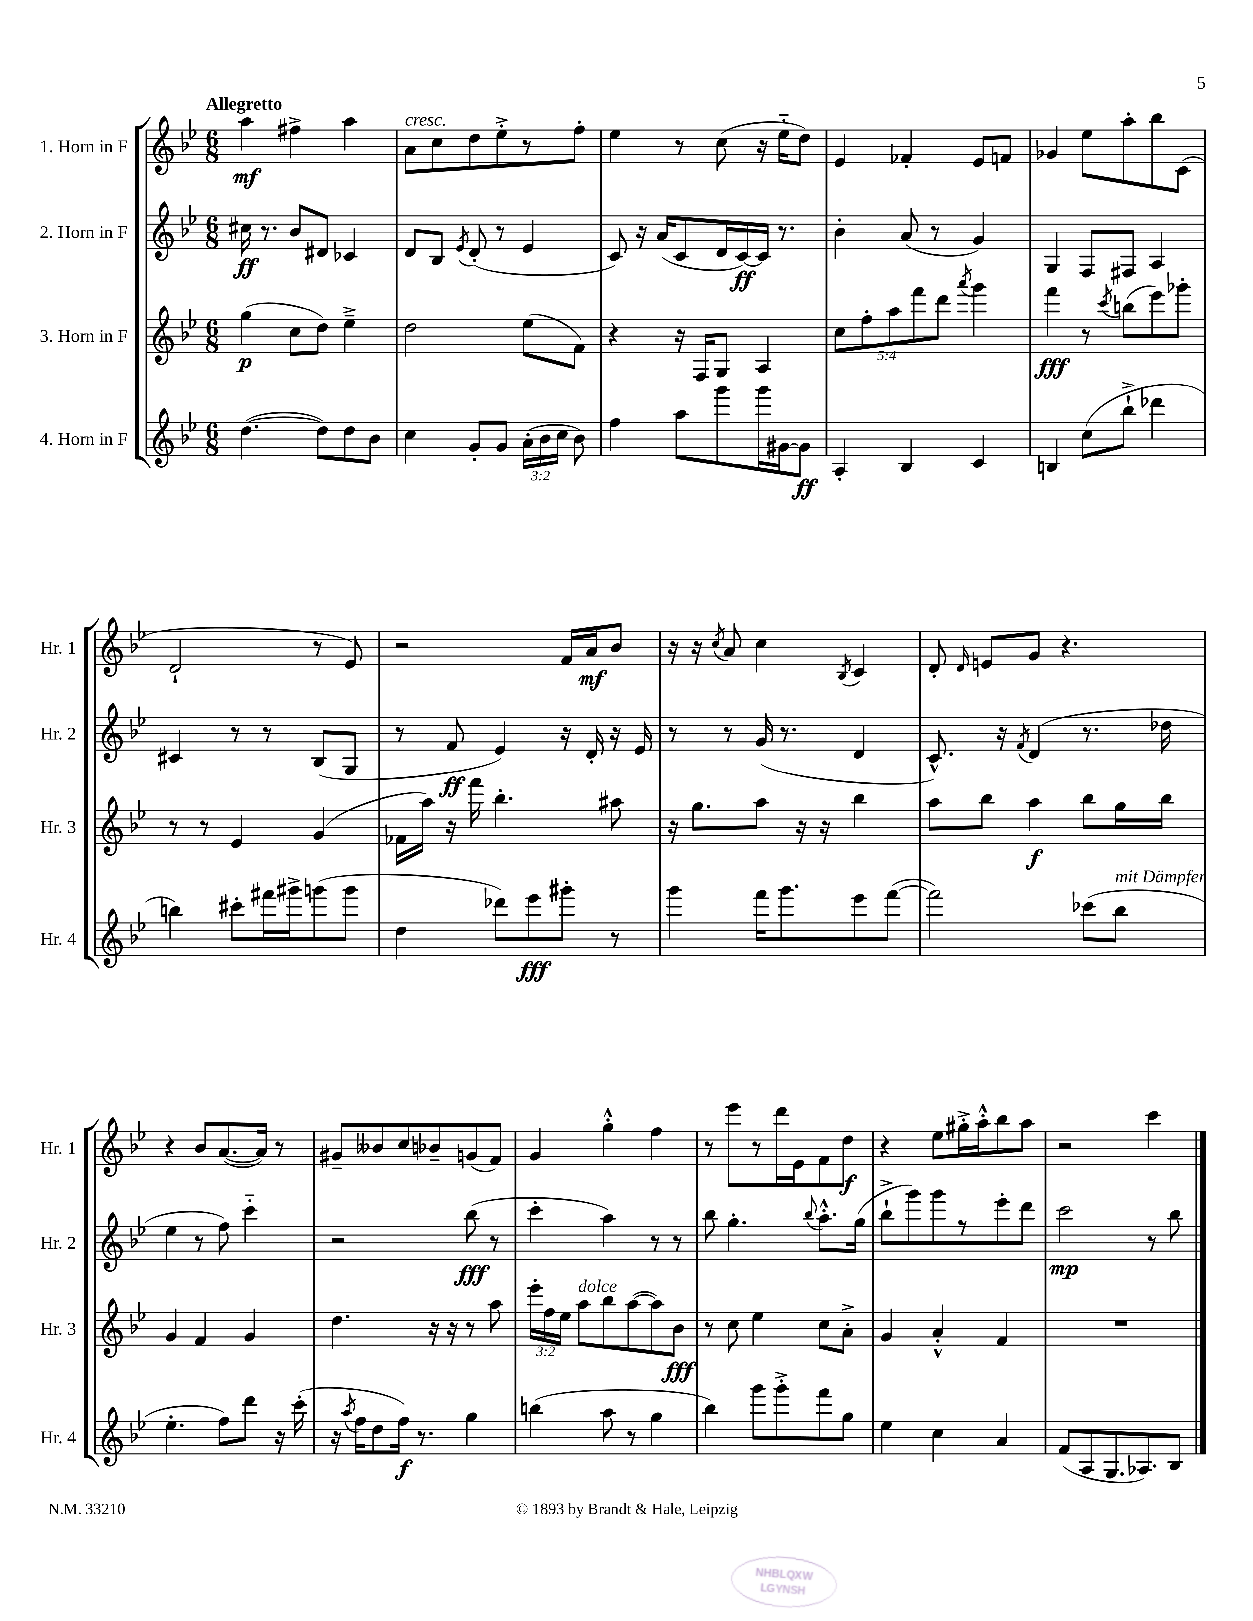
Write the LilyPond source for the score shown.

<<
\new StaffGroup <<
\new Staff = "s0" \with { instrumentName = "1. Horn in F" shortInstrumentName = "Hr. 1" } {
    \clef treble \key bes \major \numericTimeSignature \time 6/8 \tempo "Allegretto"
    \autoBeamOff a''4\mf fis''4-> a''4 |
    a'8[^\markup { \italic "cresc." } c''8 d''8 ees''8-.-> r8 f''8]-. |
    ees''4 r8 c''8( r16 ees''16[-_ d''8]) |
    ees'4 fes'4-. ees'8[ f'8] |
    ges'4 ees''8[ a''8-. bes''8 c'8]( |
    d'2-! r8 ees'8) |
    r2 f'16[ a'16\mf bes'8] |
    r16 r16 \acciaccatura { c''8 } a'8 c''4 \acciaccatura { bes8 } c'4 |
    d'8-. \grace { d'16 } e'8[ g'8] r4. |
    r4 bes'8[ a'8.~( a'16]) r8 |
    gis'8[-- beses'8 c''8 bes'8-- g'8( f'8]) |
    g'4 g''4-.-^ f''4 |
    r8 ees'''8[ r8 d'''16 ees'16 f'8 d''8]\f |
    r4 ees''8[ gis''16-.-> a''16-.-^ bes''8 a''8] |
    r2 c'''4 \bar "|." |
}
\new Staff = "s1" \with { instrumentName = "2. Horn in F" shortInstrumentName = "Hr. 2" } {
    \clef treble \key bes \major \numericTimeSignature \time 6/8
    \autoBeamOff cis''16\ff r8. bes'8[ dis'8] ces'4 |
    d'8[ bes8] \acciaccatura { ees'8 } d'8-.( r8 ees'4 |
    c'8) r16 a'16[( c'8 d'16 c'16~\ff) c'16] r8. |
    bes'4-. a'8( r8 g'4) |
    g4 f8[ fis8] a4 |
    cis'4 r8 r8 bes8[( g8] |
    r8 f'8\ff ees'4) r16 d'16-. r16 ees'16 |
    r8 r8 g'16( r8. d'4 |
    c'8.-^) r16 \acciaccatura { f'8 } d'4( r8. des''16 |
    ees''4 r8 f''8) c'''4-_ |
    r2 bes''8\fff( r8 |
    c'''4-. a''4) r8 r8 |
    bes''8 g''4.-. \appoggiatura { bes''8 } a''8.[-.-^ g''16]( |
    bes''8[-!-> g'''8) g'''8 r8 ees'''8-. d'''8] |
    c'''2\mp r8 bes''8 \bar "|." |
}
\new Staff = "s2" \with { instrumentName = "3. Horn in F" shortInstrumentName = "Hr. 3" } {
    \clef treble \key bes \major \numericTimeSignature \time 6/8 \override Staff.TupletNumber.text = #tuplet-number::calc-fraction-text
    \autoBeamOff g''4\p( c''8[ d''8]) ees''4---> |
    d''2 ees''8[( f'8]) |
    r4 r16 f16[ g8] a4 |
    \tuplet 5/4 { c''8[ f''8-. a''8 f'''8 d'''8] } \acciaccatura { a'''8 } g'''4 |
    f'''4\fff r8 \acciaccatura { c'''8 } b''8[( ees'''8) ges'''8]-. |
    r8 r8 ees'4 g'4( |
    fes'16[ a''16]) r16 f'''16 bes''4.-. ais''8 |
    r16 g''8.[ a''8] r16 r16 bes''4 |
    a''8[ bes''8] a''4\f bes''8[ g''16 bes''16] |
    g'4 f'4 g'4 |
    d''4. r16 r16 r8 a''8 |
    \tuplet 3/2 { ees'''16[-. f''16 ees''16] } a''8[^\markup { \italic "dolce" } bes''8 a''8~( a''8) bes'8]\fff |
    r8 c''8 ees''4 c''8[ a'8]-.-> |
    g'4 a'4-.-^ f'4 |
    R2. \bar "|." |
}
\new Staff = "s3" \with { instrumentName = "4. Horn in F" shortInstrumentName = "Hr. 4" } {
    \clef treble \key bes \major \numericTimeSignature \time 6/8 \override Staff.TupletNumber.text = #tuplet-number::calc-fraction-text
    \autoBeamOff d''4.~( d''8[) d''8 bes'8] |
    c''4 g'8[-. g'8] \tuplet 3/2 { a'16[-.( bes'16 c''16] } bes'8) |
    f''4 a''8[ g'''8 g'''16 gis'16~ gis'8]\ff |
    a4-. bes4 c'4 |
    b4 c''8[( bes''8]-!-> des'''4 |
    b''4) cis'''8[-. fis'''16 gis'''16-> g'''8( g'''8] |
    d''4 des'''8[) ees'''8\fff gis'''8]-. r8 |
    g'''4 f'''16[ g'''8. ees'''8 f'''8]~( |
    f'''2) ces'''8[( bes''8]^\markup { \italic "mit Dämpfer" } |
    ees''4.-. f''8[) d'''8] r16 c'''16-.( |
    r16 \acciaccatura { a''8 } f''16[ d''8 f''16]\f) r8. g''4 |
    b''4( a''8 r8 g''4 |
    bes''4) g'''8[ g'''8-.-> f'''8 g''8] |
    ees''4 c''4 a'4 |
    f'8[( a8 g8. aes8.) bes8] \bar "|." |
}
>>
>>
\layout { \context { \Score \remove "Bar_number_engraver" } }
